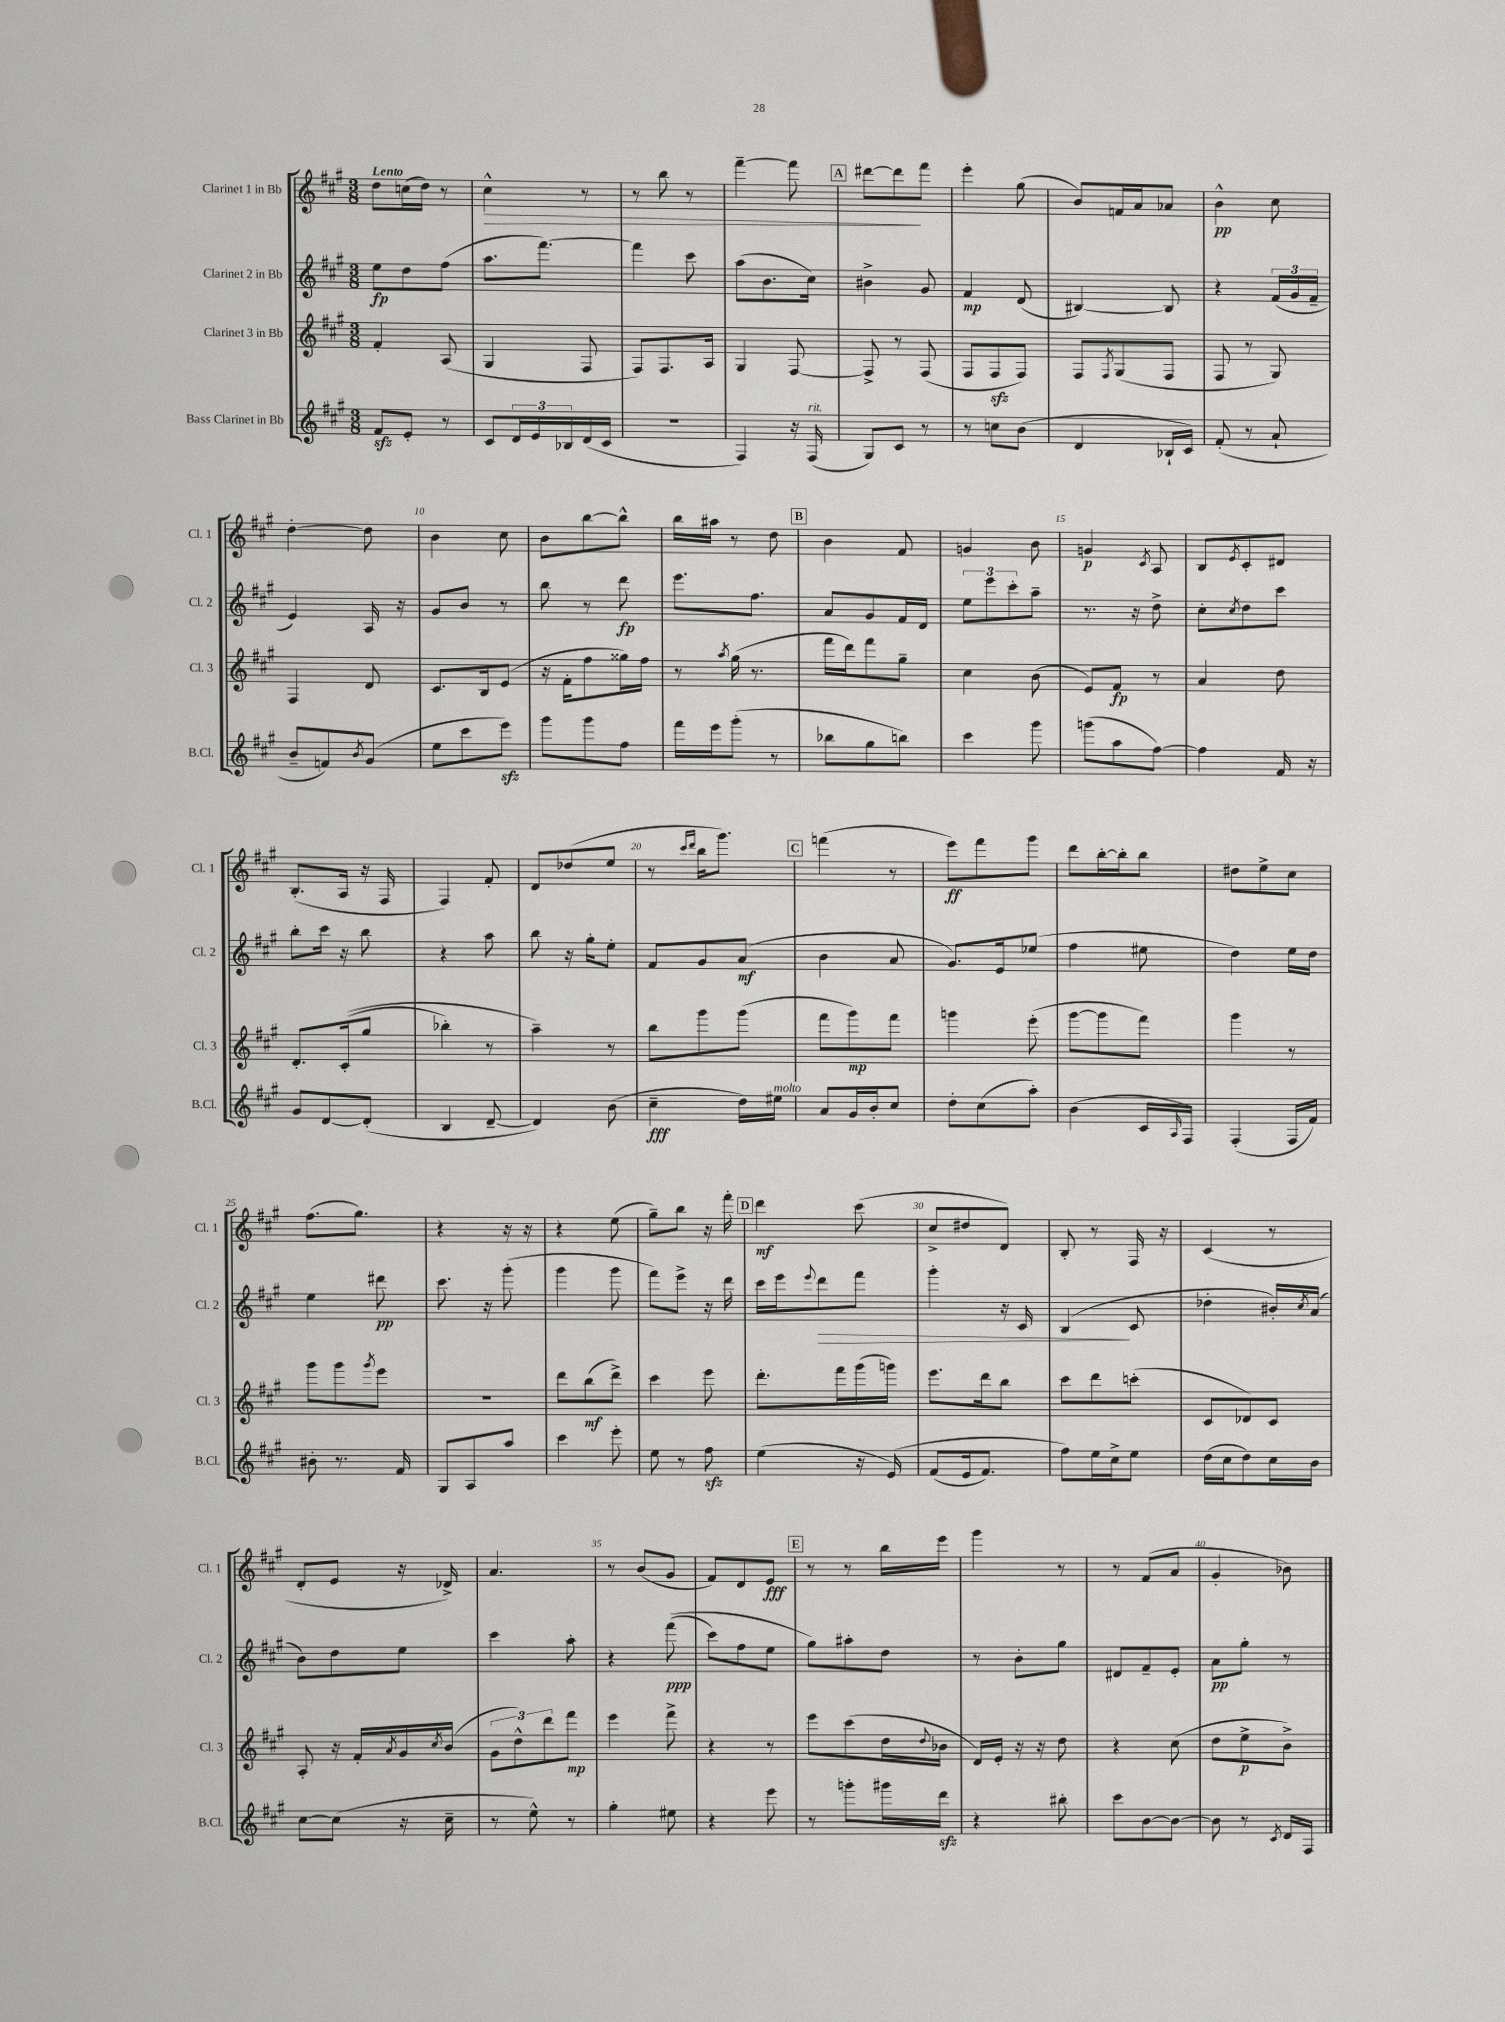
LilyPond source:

<<
\new StaffGroup <<
\new Staff = "s0" \with { instrumentName = "Clarinet 1 in Bb" shortInstrumentName = "Cl. 1" } {
    \clef treble \key a \major \numericTimeSignature \time 3/8 \tempo "Lento"
    d''8 c''16( d''16) r8 |
    cis''4-^\> r8 |
    r8 b''8 r8 |
    fis'''4~-- fis'''8 |
    \mark \markup { \box "A" } dis'''8~ dis'''8\! fis'''8 |
    e'''4-. gis''8( |
    b'8) f'16 a'16 aes'8 |
    b'4-^\pp cis''8 |
    d''4~-. d''8 |
    b'4 cis''8 |
    b'8 b''8~ b''8-^ |
    b''16 ais''16 r8 d''8 |
    \mark \markup { \box "B" } b'4 fis'8 |
    g'4 b'8 |
    g'4\p \acciaccatura { cis'8 } a8 |
    b8 \acciaccatura { e'8 } cis'8-. dis'8 |
    b8.-.( a16 r16 fis16 |
    fis4) fis'8-. |
    d'8 des''8( e''8 |
    r8 \grace { cis'''16 d'''16 } b''16 gis'''8.) |
    \mark \markup { \box "C" } f'''4( r8 |
    e'''8\ff) fis'''8 gis'''8 |
    d'''8 b''16~-. b''16-. b''8 |
    dis''8 e''8-> cis''8 |
    fis''8.( gis''8.) |
    r4 r16 r16 |
    r4 e''8( |
    gis''8--) b''8 r16 fis'''16-. |
    \mark \markup { \box "D" } d'''4\mf cis'''8( |
    cis''8-> dis''8 d'8) |
    b8-. r8 fis16 r16 |
    cis'4( r8 |
    d'8-. e'8 r16 des'16->) |
    a'4. |
    r8 b'8( gis'8 |
    fis'8) d'8 e'8\fff |
    \mark \markup { \box "E" } r8 r8 b''16 e'''16 |
    gis'''4 r8 |
    r8 fis'8( a'8 |
    gis'4-. bes'8) \bar "|." |
}
\new Staff = "s1" \with { instrumentName = "Clarinet 2 in Bb" shortInstrumentName = "Cl. 2" } {
    \clef treble \key a \major \numericTimeSignature \time 3/8
    e''8\fp d''8 fis''8( |
    a''8. fis'''8.~) |
    fis'''4 cis'''8 |
    a''8( b'8. cis''16) |
    \mark \markup { \box "A" } bis'4-> gis'8 |
    fis'4\mp d'8( |
    bis4~) bis8 |
    r4 \tuplet 3/2 { fis'16( gis'16 fis'16-- } |
    e'4) a16 r16 |
    gis'8 b'8 r8 |
    b''8 r8 d'''8\fp |
    e'''8. fis''8. |
    \mark \markup { \box "B" } a'8 gis'8 fis'16 d'16 |
    \tuplet 3/2 { e''8 e'''8 cis'''8-. } a''8-- |
    r8. r16 d''8-> |
    cis''8-. \acciaccatura { cis''8 } d''8 cis'''8 |
    b''8-. cis'''16 r16 b''8 |
    r4 a''8 |
    b''8 r16 gis''16-. e''8-. |
    fis'8 gis'8 a'8\mf( |
    \mark \markup { \box "C" } b'4 a'8 |
    gis'8.) e'16 ees''8( |
    fis''4 eis''8 |
    d''4) e''16 d''16 |
    e''4 dis'''8\pp |
    cis'''8. r16 gis'''8-.( |
    gis'''4 gis'''8 |
    fis'''8) e'''8-> r16 d'''16 |
    \mark \markup { \box "D" } cis'''16 e'''16 \appoggiatura { e'''8 } d'''8\> fis'''8 |
    gis'''4-. r16 cis'16 |
    b4\!( cis'8 |
    des''4-. bis'16-.) \acciaccatura { cis''8 } a'16( |
    b'8) d''8 e''8 |
    cis'''4 a''8-. |
    r4 fis'''8\ppp(\( |
    cis'''8) fis''8 e''8 |
    \mark \markup { \box "E" } gis''8\) ais''8-. d''8 |
    r8 b'8-. gis''8 |
    dis'8 fis'8-- e'8-. |
    a'8\pp gis''8-. r8 \bar "|." |
}
\new Staff = "s2" \with { instrumentName = "Clarinet 3 in Bb" shortInstrumentName = "Cl. 3" } {
    \clef treble \key a \major \numericTimeSignature \time 3/8
    fis'4-. a8( |
    gis4 fis8 |
    fis8) fis8. a16 |
    gis4 fis8~ |
    \mark \markup { \box "A" } fis8-> r8 fis8( |
    fis8 fis8\sfz fis8) |
    fis8 \acciaccatura { fis8 } gis8( fis8 |
    fis8 r8 gis8) |
    fis4 d'8 |
    cis'8. b16 e'8( |
    r16 fis'16-. fis''8 gisis''16) fis''16 |
    r8 \acciaccatura { a''8 } gis''16( r8. |
    \mark \markup { \box "B" } fis'''16 d'''16) fis'''8 gis''8-- |
    cis''4 b'8( |
    e'8) fis'8\fp r8 |
    a'4 d''8 |
    d'8.-. cis'16-.(\( gis''8 |
    bes''4-.) r8 |
    a''4--\) r8 |
    b''8 gis'''8 gis'''8( |
    \mark \markup { \box "C" } fis'''8 gis'''8\mp) fis'''8 |
    g'''4 e'''8-.( |
    gis'''8~ gis'''8 fis'''8) |
    gis'''4 r8 |
    gis'''8 gis'''8 \acciaccatura { gis'''8 } e'''8 |
    r4. |
    d'''8 b''8\mf( d'''8->) |
    cis'''4 e'''8 |
    \mark \markup { \box "D" } d'''8.-. fis'''16 gis'''16( g'''16) |
    e'''8. d'''16 b''8 |
    cis'''8 d'''8 c'''8-.( |
    cis'8 des'8) cis'8 |
    a8-. r16 fis'16-. \acciaccatura { a'8 } gis'16 \acciaccatura { cis''8 } b'16( |
    \tuplet 3/2 { gis'8 d''8-^) d'''8 } fis'''8\mp |
    e'''4 fis'''8-> |
    r4 r8 |
    \mark \markup { \box "E" } e'''8 cis'''8( d''16 \appoggiatura { d''8 } bes'16 |
    d'16) e'16-. r16 r16 d''8 |
    r4 cis''8( |
    d''8 e''8->\p b'8->) \bar "|." |
}
\new Staff = "s3" \with { instrumentName = "Bass Clarinet in Bb" shortInstrumentName = "B.Cl." } {
    \clef treble \key a \major \numericTimeSignature \time 3/8
    fis'8\sfz e'8-. r8 |
    cis'8 \tuplet 3/2 { d'16 e'16 bes16 } d'16( cis'16 |
    R4. |
    fis4) r16 fis16^\markup { \italic "rit." }( |
    \mark \markup { \box "A" } gis8) cis'8 r8 |
    r8 c''8 b'8( |
    d'4 bes16-! cis'16) |
    fis'8-.( r8 a'8-! |
    b'8-- f'8) \acciaccatura { b'8 } gis'8( |
    e''8 cis'''8 e'''8\sfz) |
    gis'''8 gis'''8 fis''8 |
    fis'''16 e'''16 gis'''8-.( r8 |
    \mark \markup { \box "B" } bes''8 gis''8 b''8) |
    cis'''4 gis'''8 |
    g'''8( a''8 fis''8~) |
    fis''4 fis'16 r16 |
    gis'8 d'8~ d'8-.( |
    b4 d'8~-- |
    d'4) b'8( |
    cis''4--\fff d''16) eis''16^\markup { \italic "molto" } |
    \mark \markup { \box "C" } a'8 gis'16 b'16-. cis''8 |
    d''8-. cis''8( a''8-.) |
    b'4( cis'16 \grace { a16 } fis16) |
    fis4-.( fis16 fis'16) |
    bis'8-. r8. fis'16 |
    gis8 a8 a''8 |
    cis'''4 e'''8-. |
    e''8 r8 fis''8\sfz |
    \mark \markup { \box "D" } e''4( r16 e'16)\( |
    fis'8( e'16 fis'8.) |
    fis''8\) e''16 cis''16-> e''8 |
    d''16( cis''16 d''8) cis''16 b'16 |
    cis''8~ cis''8( r16 cis''16-- |
    r8 e''8-^) r8 |
    gis''4-. eis''8 |
    r4 e'''8 |
    \mark \markup { \box "E" } r8 g'''8-. gis'''16 d'''16\sfz |
    r4 bis''8-. |
    cis'''8 b'8~ b'8~ |
    b'8 r8 \acciaccatura { cis'8 } d'16 fis16 \bar "|." |
}
>>
>>
\layout { \context { \Score \override BarNumber.break-visibility = ##(#f #t #t) barNumberVisibility = #(every-nth-bar-number-visible 5) } }
